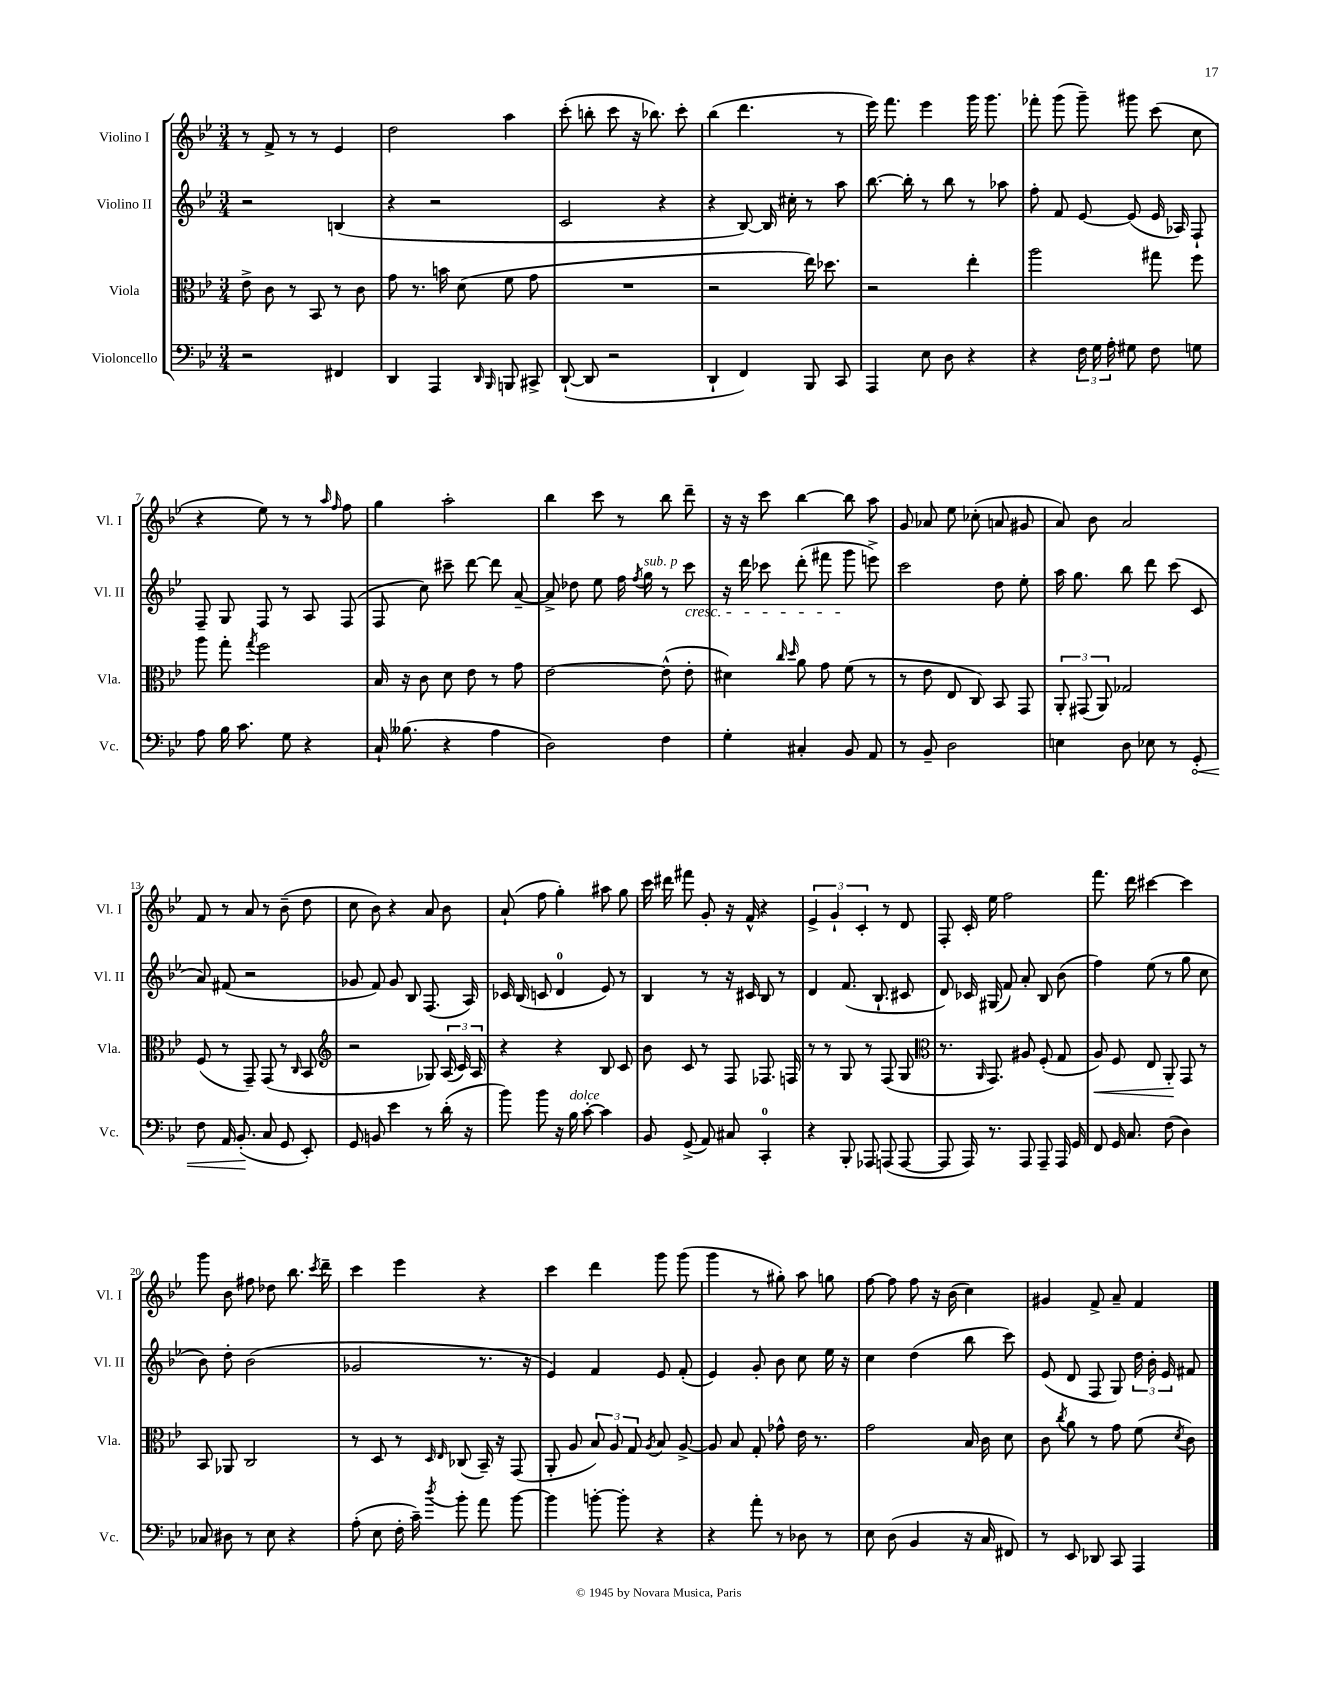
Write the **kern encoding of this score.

**kern	**dynam	**kern	**dynam	**kern	**kern
*part4	*part4	*part3	*part3	*part2	*part1
*staff4	*staff4	*staff3	*staff3	*staff2	*staff1
*I"Violoncello	*	*I"Viola	*	*I"Violino II	*I"Violino I
*I'Vc.	*	*I'Vla.	*	*I'Vl. II	*I'Vl. I
*clefF4	*	*clefC3	*	*clefG2	*clefG2
*k[b-e-]	*	*k[b-e-]	*	*k[b-e-]	*k[b-e-]
*M3/4	*	*M3/4	*	*M3/4	*M3/4
=1	=1	=1	=1	=1	=1
2r	.	8e-^\	.	2r	8r
.	.	8c\	.	.	8f^/
.	.	8r	.	.	8r
.	.	8BB-/	.	.	8r
4FF#X/	.	8r	.	(4Bn/	4e-/
.	.	8c\	.	.	.
=2	=2	=2	=2	=2	=2
4DD/	.	8g\	.	4r	2dd\
.	.	8.r	.	.	.
4AAA/	.	.	.	2r	.
.	.	16bn\	.	.	.
.	.	(8d\	.	.	.
16qqDD/	.	.	.	.	.
16qqBBB-/	.	.	.	.	.
8BBBn/	.	8f\	.	.	4aa\
8CC#X^/	.	8g\	.	.	.
=3	=3	=3	=3	=3	=3
([8DD`/	.	2.r	.	2c/	(8ccc'\
8DD/]	.	.	.	.	8bbn'\
2r	.	.	.	.	8ccc\
.	.	.	.	.	16r
.	.	.	.	.	8.bb-X\)
.	.	.	.	4r	.
.	.	.	.	.	8ccc'\
=4	=4	=4	=4	=4	=4
4DD`/	.	2r	.	4r	(4bb-\
4FF/)	.	.	.	[8B-/)	4.ddd\
.	.	.	.	16B-/]	.
.	.	.	.	16cc#X'\	.
8BBB-/	.	16ee-\)	.	8r	.
.	.	8.dd-X\	.	.	.
8CC/	.	.	.	8aa\	8r
=5	=5	=5	=5	=5	=5
4AAA/	.	2r	.	[8.bb-\	16eee-\)
.	.	.	.	.	8.fff\
.	.	.	.	16bb-'\]	.
8E-\	.	.	.	8r	4eee-\
8D\	.	.	.	8bb-\	.
4r	.	4ee-'\	.	8r	16ggg\
.	.	.	.	.	8.ggg\
.	.	.	.	8aa-X\	.
=6	=6	=6	=6	=6	=6
4r	.	2aa\	.	8ff'\	8fff-X'\
.	.	.	.	8f/	(8ggg\
24F\	.	.	.	[8e-/	8ggg~\)
24G\	.	.	.	.	.
24A'\	.	.	.	.	.
8G#X\	.	.	.	(8e-/]	8ggg#X\
8F\	.	8gg#X\	.	16e-/	(8ccc\
.	.	.	.	16A-X/)	.
8Gn\	.	8ff\	.	8F`/	8cc\
!!LO:LB:g=z
=7	=7	=7	=7	=7	=7
8A\	.	8aa\	.	8F~/	4r
16B-\	.	8gg'\	.	8G/	.
8.c\	.	.	.	.	.
.	.	8qgg/	.	.	.
.	.	2ff\	.	8F/	8ee-\)
8G\	.	.	.	8r	8r
4r	.	.	.	8A/	8r
.	.	.	.	.	16qqaa/
.	.	.	.	.	16qqff/
.	.	.	.	(8F/	8ff\
=8	=8	=8	=8	=8	=8
16C`/	.	16B-/	.	8F/	4gg\
(8.B--X\	.	16r	.	.	.
.	.	8c\	.	8cc\)	.
4r	.	8d\	.	8ccc#X~\	2aa'\
.	.	8e-\	.	[8ddd\	.
4A\	.	8r	.	8ddd\]	.
.	.	8g\	.	[8a~/	.
=9	=9	=9	=9	=9	=9
2D\)	.	[2e-\	.	8a^/]	4bb-\
.	.	.	.	8dd-X\	.
.	.	.	.	8ee-\	8ccc\
.	.	.	.	16ff\	8r
.	.	.	.	8qff/	.
!	!	!	!	!LO:TX:a:i:t=sub. p	!
.	.	.	.	16gg\	.
4F\	.	(8e-^^\]	.	8r	8bb-\
!	!	!	!	!LO:TX:b:i:t=cresc.	!
.	.	8e-'\	.	8ccc\	8ddd~\
=10	=10	=10	=10	=10	=10
4G'\	.	4d#X\)	.	16r	16r
.	.	.	.	16ddd\	16r
.	.	.	.	8ccc-X\	8ccc\
.	.	16qqcc/	.	.	.
.	.	16qqdd/	.	.	.
4C#X'/	.	8a\	.	(8ddd'\	[4bb-\
.	.	8g\	.	8fff#X\	.
8BB-/	.	(8f\	.	8ggg\	8bb-\]
8AA/	.	8r	.	8eeen^\)	8aa\
=11	=11	=11	=11	=11	=11
8r	.	8r	.	2ccc\	8g/
8BB-~/	.	8e-\	.	.	8a-X/
2D\	.	8E-/	.	.	8ee-\
.	.	8C/)	.	.	(8cc-X'\
.	.	8BB-/	.	8dd\	8an/
.	.	8GG/	.	8ee-'\	8g#X/
=12	=12	=12	=12	=12	=12
4En\	.	12AA'/	.	16aa\	8a/)
.	.	.	.	8.gg\	.
.	.	(12GG#X/	.	.	.
.	.	.	.	.	8b-\
.	.	12AA/)	.	.	.
8D\	.	2G-X/	.	8bb-\	2a/
8E-X\	.	.	.	8ddd\	.
8r	.	.	.	(8ccc\	.
!	!LO:HP:b	!	!	!	!
8GG'/	<	.	.	8c/	.
!!LO:LB:g=z
=13	=13	=13	=13	=13	=13
8F\	.	(8F/	.	8a/)	8f/
16AA/	.	8r	.	(8f#X/	8r
(8.BB-'/	.	.	.	.	.
.	.	8GG~/)	.	2r	8a/
8C/	[	(8GG/	.	.	8r
8GG/	.	8r	.	.	(8b-~\
.	.	16qqC/	.	.	.
8EE-'/)	.	8BB-/	.	.	8dd\
=14	=14	=14	=14	=14	=14
*	*	*clefG2	*	*	*
8GG/	.	2r	.	8g-X/	8cc\
8BBn/	.	.	.	8f/)	8b-\)
4e-\	.	.	.	8g-/	4r
.	.	.	.	8B-/	.
8r	.	8G-X/)	.	(8.F/	8a/
(16d'\	.	(24A/	.	.	8b-\
.	.	24c/)	.	.	.
16r	.	.	.	16A/)	.
.	.	24A/	.	.	.
=15	=15	=15	=15	=15	=15
8b-\)	.	4r	.	16c-X/	(8a`/
.	.	.	.	(16B-/	.
8b-\	.	.	.	8cn/	8ff\
16r	.	4r	.	4d/	4gg'\)
!LO:TX:a:i:t=dolce	!	!	!	!	!
16B-\	.	.	.	.	.
[8c'\	.	.	.	.	.
4c\]	.	8B-/	.	8e-/)	8aa#X\
.	.	8c/	.	8r	8gg\
=16	=16	=16	=16	=16	=16
8BB-/	.	8b-\	.	4B-/	16ccc\
.	.	.	.	.	16ddd#X\
(8GG^/	.	8c/	.	.	8fff#X\
8AA/)	.	8r	.	8r	8g'/
8C#X/	.	8F/	.	16r	16r
.	.	.	.	16c#X/	16f^^/
4CC'/	.	8.F-X/	.	8B-/	4r
.	.	.	.	8r	.
.	.	16Fn/	.	.	.
=17	=17	=17	=17	=17	=17
4r	.	8r	.	4d/	6e-^/
.	.	8r	.	.	.
.	.	.	.	.	6g`/
8BBB-'/	.	8G/	.	(8.f/	.
.	.	.	.	.	6c'/
8AAA-X/	.	8r	.	.	.
.	.	.	.	8.B-`/	.
(8AAAn/	.	(8F/	.	.	8r
[8AAA/	.	8G/	.	8c#X/	8d/
=18	=18	=18	=18	=18	=18
*	*	*clefC3	*	*	*
8AAA/]	.	8.r	.	8d/)	8F'/
16AAA/)	.	.	.	16c-X/	16c'/
.	.	16qqAA/	.	.	.
8.r	.	8.GG/)	.	(16G#X/	16ee-\
.	.	.	.	8f/)	2ff\
8AAA/	.	8A#X/	.	8a'/	.
8AAA~/	.	(8F'/	.	8B-/	.
16AAA/	.	8G/	.	(8b-\	.
16GG/	.	.	.	.	.
=19	=19	=19	=19	=19	=19
!	!	!	!LO:HP:b	!	!
8FF/	.	8A/)	<	4ff\)	8.fff\
16GG/	.	8F/	.	.	.
8.C/	.	.	.	.	16ddd\
.	.	8E-/	.	(8ee-\	[4ccc#X\
(8F\	.	8AA'/	.	8r	.
4D\)	.	8GG/	[	8gg\	4ccc#\]
.	.	8r	.	8cc\	.
!!LO:LB:g=z
=20	=20	=20	=20	=20	=20
8C-X/	.	8BB-/	.	8b-\)	8ggg\
8D#X\	.	8AA-X/	.	8dd'\	8b-\
8r	.	2C/	.	(2b-\	8ff#X\
8E-\	.	.	.	.	8dd-X\
4r	.	.	.	.	8.bb-\
.	.	.	.	.	8qccc/
.	.	.	.	.	16ddd~\
=21	=21	=21	=21	=21	=21
(8A'\	.	8r	.	2g-X/	4ccc\
8E-\	.	8D/	.	.	.
16F'\	.	8r	.	.	4eee-\
16c~\)	.	.	.	.	.
.	.	16qqD/	.	.	.
8qdd/	.	16qqE-/	.	.	.
8b-'\	.	(8C-X/	.	.	.
8a\	.	16BB-~/)	.	8.r	4r
.	.	16r	.	.	.
[8b-\	.	(8GG/	.	.	.
.	.	.	.	16r	.
=22	=22	=22	=22	=22	=22
4b-\]	.	8AA'/	.	4e-/)	4ccc\
.	.	8A/	.	.	.
[8bn'\	.	12B-/)	.	4f/	4ddd\
.	.	12A/	.	.	.
8b'\]	.	.	.	.	.
.	.	12G/	.	.	.
.	.	8qA/	.	.	.
4r	.	8B-/	.	8e-/	8ggg\
.	.	[8A^/	.	(8f'/	(8ggg\
=23	=23	=23	=23	=23	=23
4r	.	8A/]	.	4e-/)	4ggg\
.	.	8B-/	.	.	.
8a'\	.	8G'/	.	8g'/	8r
8r	.	8g-X^^\	.	8b-\	8gg#X'\)
8D-X\	.	16e-\	.	8cc\	8aa\
.	.	8.r	.	.	.
8r	.	.	.	16ee-\	8ggn\
.	.	.	.	16r	.
=24	=24	=24	=24	=24	=24
8E-\	.	2g\	.	4cc\	[8ff\
(8D\	.	.	.	.	8ff\]
4BB-/	.	.	.	(4dd\	8ff\
.	.	.	.	.	16r
.	.	.	.	.	(16b-\
16r	.	16B-/	.	8bb-\	4cc\)
16C/	.	16c\	.	.	.
8FF#X/)	.	8d\	.	8ccc\)	.
=25	=25	=25	=25	=25	=25
8r	.	8c\	.	(8e-/	4g#X/
.	.	8qcc/	.	.	.
8EE-/	.	8a\	.	8d/	.
8DD-X/	.	8r	.	8F/	8f^/
8CC/	.	8g\	.	8G/)	8a~/
4AAA/	.	(8f\	.	24dd\	4f/
.	.	.	.	24b-'\	.
.	.	.	.	24e-/	.
.	.	8qd/	.	.	.
.	.	8c\)	.	8f#X/	.
==	==	==	==	==	==
*-	*-	*-	*-	*-	*-
